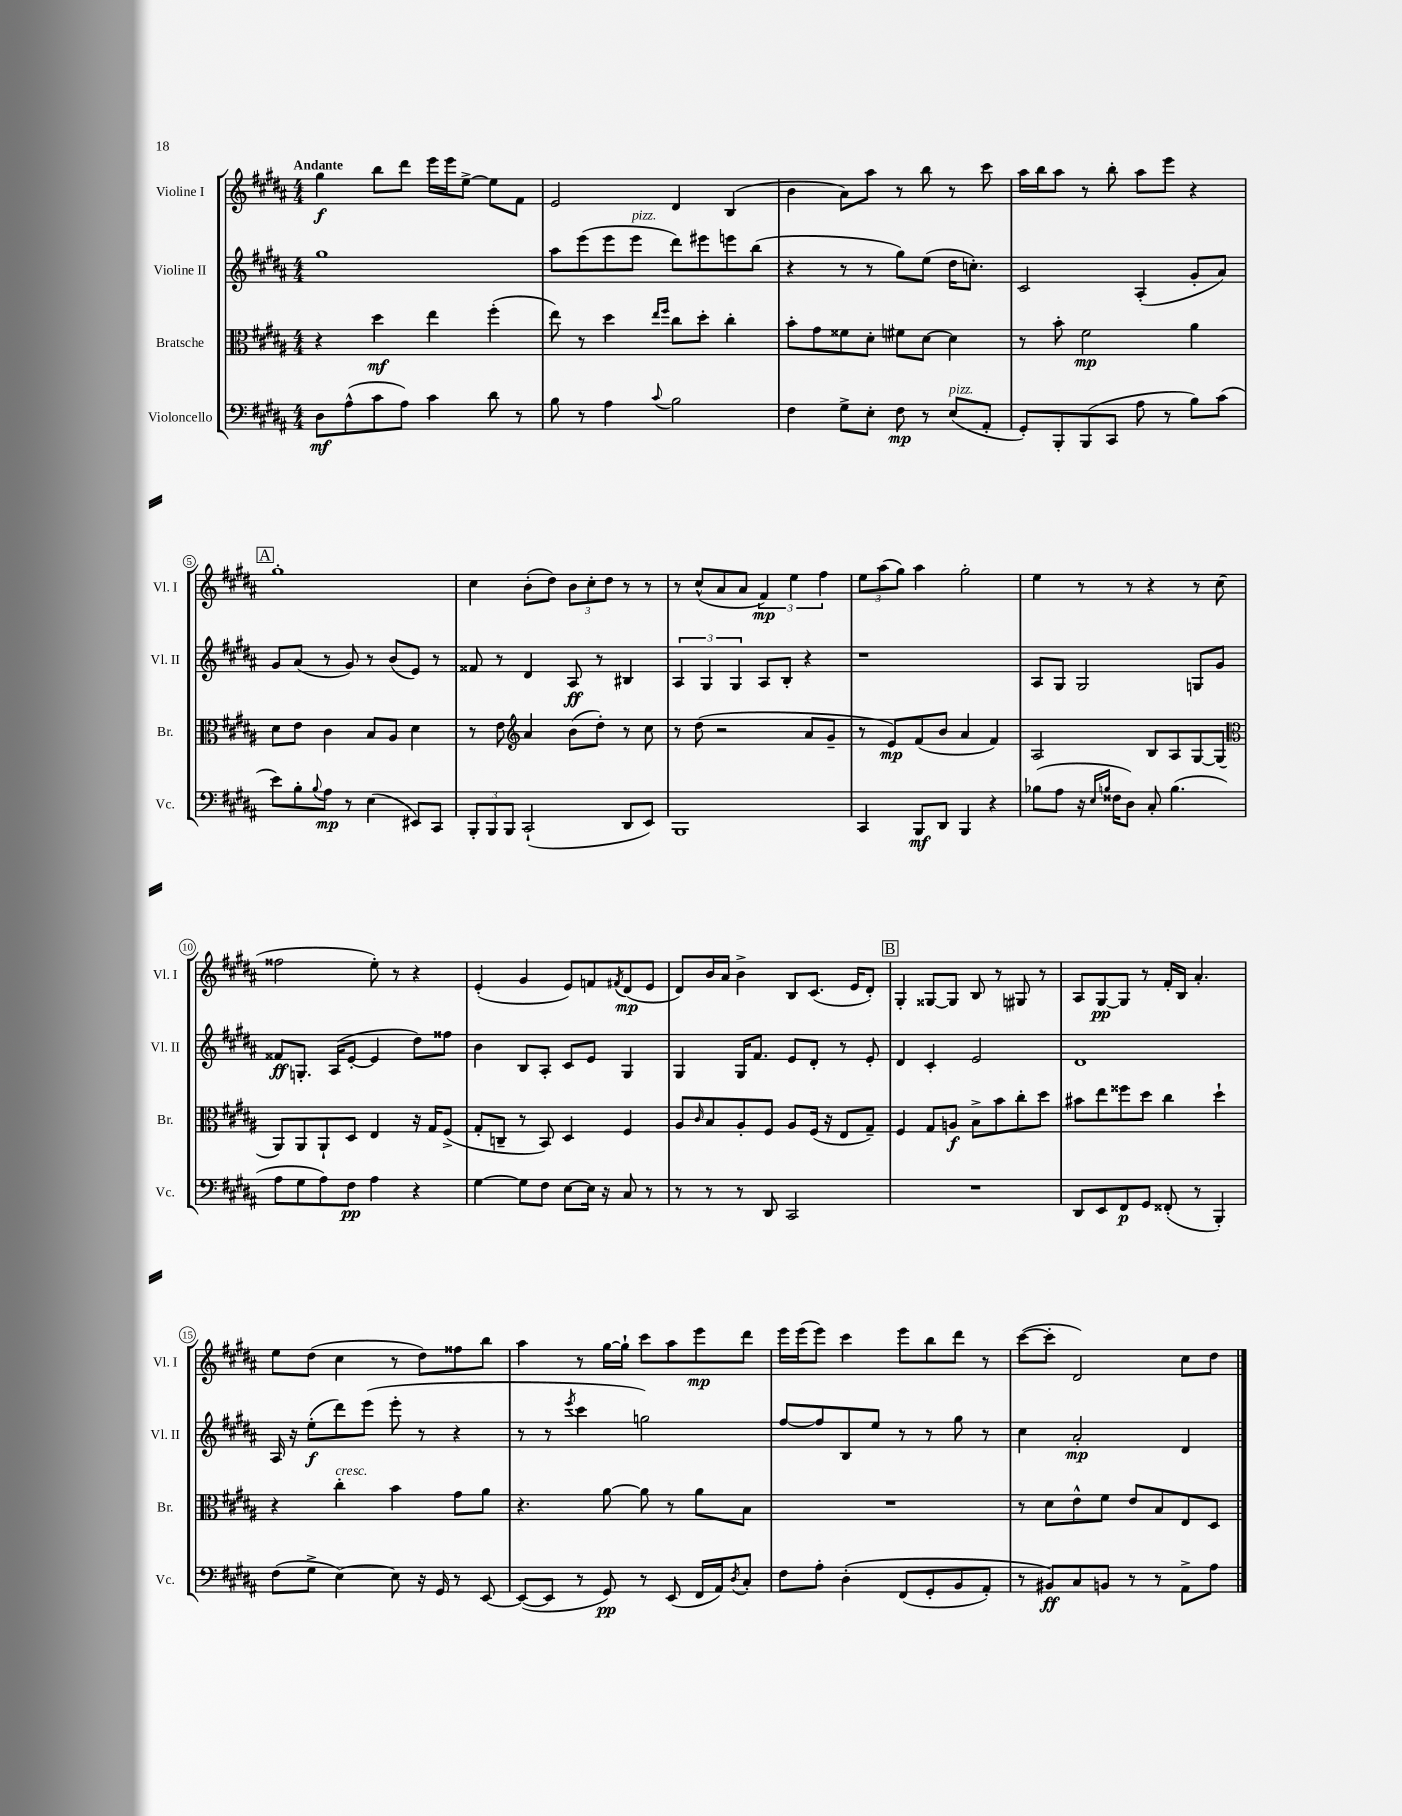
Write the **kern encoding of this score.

**kern	**dynam	**kern	**dynam	**kern	**dynam	**kern	**dynam
*part4	*part4	*part3	*part3	*part2	*part2	*part1	*part1
*staff4	*staff4	*staff3	*staff3	*staff2	*staff2	*staff1	*staff1
*I"Violoncello	*	*I"Bratsche	*	*I"Violine II	*	*I"Violine I	*
*I'Vc.	*	*I'Br.	*	*I'Vl. II	*	*I'Vl. I	*
*clefF4	*	*clefC3	*	*clefG2	*	*clefG2	*
*k[f#c#g#d#a#]	*	*k[f#c#g#d#a#]	*	*k[f#c#g#d#a#]	*	*k[f#c#g#d#a#]	*
*M4/4	*	*M4/4	*	*M4/4	*	*M4/4	*
=1	=1	=1	=1	=1	=1	=1	=1
!	!	!	!	!	!	!LO:TX:a:B:t=Andante	!
8D#\L	mf	4r	.	1gg#	.	4gg#\	f
(8A#^^\	.	.	.	.	.	.	.
8c#\	.	4dd#\	mf	.	.	8bb\L	.
8A#\J)	.	.	.	.	.	8ddd#\J	.
4c#\	.	4ee\	.	.	.	16eee\LL	.
.	.	.	.	.	.	16eee\J	.
.	.	.	.	.	.	[8ee^\J	.
8d#\	.	(4ff#'\	.	.	.	8ee\L]	.
8r	.	.	.	.	.	8f#\J	.
=2	=2	=2	=2	=2	=2	=2	=2
8B\	.	8ee\)	.	8aa#\L	.	2e/	.
8r	.	8r	.	(8eee\	.	.	.
4A#\	.	4dd#\	.	8eee\	.	.	.
!	!	!	!	!LO:TX:a:i:t=pizz.	!	!	!
.	.	.	.	8eee\J	.	.	.
.	.	16qqee/LL	.	.	.	.	.
8qqc#/	.	16qqff#/JJ	.	.	.	.	.
2B\	.	8cc#\L	.	8ddd#\L)	.	4d#/	.
.	.	8dd#'\J	.	8eee#X\	.	.	.
.	.	4cc#'\	.	8eeen\	.	(4B/	.
.	.	.	.	(8bb\J	.	.	.
=3	=3	=3	=3	=3	=3	=3	=3
4F#\	.	8b'\L	.	4r	.	4b\	.
.	.	8g#\	.	.	.	.	.
8G#^\L	.	8f##X\	.	8r	.	8a#\L)	.
8E'\J	.	8d#'\J	.	8r	.	8aa#\J	.
8F#\	mp	8f#X\L	.	8gg#\L)	.	8r	.
8r	.	[8d#\J	.	(8ee\J	.	8bb\	.
!LO:TX:a:i:t=pizz.	!	!	!	!	!	!	!
(8E/L	.	4d#\]	.	16dd#\KL	.	8r	.
.	.	.	.	8.ccn'\J)	.	.	.
8AA#'/J	.	.	.	.	.	8ccc#\	.
=4	=4	=4	=4	=4	=4	=4	=4
8GG#'/L)	.	8r	.	2c#/	.	16aa#\LL	.
.	.	.	.	.	.	16bb\J	.
8BBB'/	.	8b'\	.	.	.	8aa#\J	.
(8BBB/	.	2f#\	mp	.	.	8r	.
8CC#/J	.	.	.	.	.	8bb'\	.
8A#\	.	.	.	(4A#'/	.	8aa#\L	.
8r	.	.	.	.	.	8eee\J	.
8B\L)	.	4a#\	.	8g#'/L	.	4r	.
(8c#\J	.	.	.	8a#/J)	.	.	.
!!LO:LB:g=z
!!LO:REH:place=s1:t=A
=5	=5	=5	=5	=5	=5	=5	=5
8e\L)	.	8d#\L	.	8g#/L	.	1gg#'	.
8B'\	.	8e\J	.	(8a#/J	.	.	.
8qqB/	.	.	.	.	.	.	.
8A#\J	mp	4c#\	.	8r	.	.	.
8r	.	.	.	8g#/)	.	.	.
(4E\	.	8B/L	.	8r	.	.	.
.	.	8A#/J	.	(8b/L	.	.	.
8EE#X/L)	.	4d#\	.	8e/J)	.	.	.
8CC#/J	.	.	.	8r	.	.	.
=6	=6	=6	=6	=6	=6	=6	=6
12BBB'/L	.	8r	.	8f##X/	.	4cc#\	.
12BBB/	.	.	.	.	.	.	.
.	.	8e\	.	8r	.	.	.
12BBB/J	.	.	.	.	.	.	.
*	*	*clefG2	*	*	*	*	*
(2CC#`/	.	4a#/	.	4d#/	.	(8b'\L	.
.	.	.	.	.	.	8dd#\J)	.
.	.	(8b\L	.	8A#/	ff	12b\L	.
.	.	.	.	.	.	12cc#'\	.
.	.	8dd#'\J)	.	8r	.	.	.
.	.	.	.	.	.	12dd#\J	.
8DD#/L	.	8r	.	4B#X/	.	8r	.
8EE/J)	.	8cc#\	.	.	.	8r	.
=7	=7	=7	=7	=7	=7	=7	=7
1BBB	.	8r	.	6A#/	.	8r	.
.	.	(8dd#\	.	.	.	(8cc#^^/L	.
.	.	.	.	6G#/	.	.	.
.	.	2r	.	.	.	8a#/	.
.	.	.	.	6G#/	.	.	.
.	.	.	.	.	.	8a#/J	.
.	.	.	.	8A#/L	.	6f#/)	mp
.	.	.	.	8B'/J	.	.	.
.	.	.	.	.	.	6ee\	.
.	.	8a#/L	.	4r	.	.	.
.	.	.	.	.	.	6ff#\	.
.	.	8g#~/J	.	.	.	.	.
=8	=8	=8	=8	=8	=8	=8	=8
4CC#/	.	8r	.	1r	.	12ee\L	.
.	.	.	.	.	.	(12aa#\	.
.	.	8e/L)	mp	.	.	.	.
.	.	.	.	.	.	12gg#\J)	.
8BBB/L	mf	(8f#/	.	.	.	4aa#\	.
8DD#/J	.	8b/J	.	.	.	.	.
4BBB/	.	4a#/	.	.	.	2gg#'\	.
4r	.	4f#/)	.	.	.	.	.
=9	=9	=9	=9	=9	=9	=9	=9
(8B-X\L	.	2A#/	.	8A#/L	.	4ee\	.
8A#\J	.	.	.	8G#/J	.	.	.
16r	.	.	.	2G#/	.	8r	.
16qqE/LL	.	.	.	.	.	.	.
16qqBn/JJ	.	.	.	.	.	.	.
16F##X\KL	.	.	.	.	.	.	.
8D#\J)	.	.	.	.	.	8r	.
8C#'/	.	8B/L	.	.	.	4r	.
(4.B\	.	8A#/	.	.	.	.	.
.	.	[8G#/	.	8Gn/L	.	8r	.
.	.	(8G#/J]	.	8g#/J	.	(8cc#\	.
!!LO:LB:g=z
=10	=10	=10	=10	=10	=10	=10	=10
*	*	*clefC3	*	*	*	*	*
8A#\L	.	8AA#/L)	.	8f##X/L	ff	2ff##X\	.
8G#\	.	8AA#/	.	8.Gn'/J	.	.	.
8A#\)	.	8AA#`/	.	.	.	.	.
.	.	.	.	(16A#/KL	.	.	.
8F#\J	pp	8D#/J	.	[8e'/J	.	.	.
4A#\	.	4E/	.	4e/]	.	8ee'\)	.
.	.	.	.	.	.	8r	.
4r	.	16r	.	8dd#\L)	.	4r	.
.	.	16G#/KL	.	.	.	.	.
.	.	(8F#^/J	.	8ff##X\J	.	.	.
=11	=11	=11	=11	=11	=11	=11	=11
[4G#\	.	8G#'/L	.	4b\	.	(4e'/	.
.	.	8Cn~/J	.	.	.	.	.
8G#\L]	.	8r	.	8B/L	.	4g#/	.
8F#\J	.	8BB/)	.	8A#'/J	.	.	.
[8E\L	.	4D#/	.	8c#/L	.	8e/L)	.
16E\Jk]	.	.	.	8e/J	.	8fn/	.
16r	.	.	.	.	.	.	.
.	.	.	.	.	.	8qf#X/	.
8C#/	.	4F#/	.	4G#/	.	(8d#/	mp
8r	.	.	.	.	.	8e/J	.
=12	=12	=12	=12	=12	=12	=12	=12
8r	.	8A#/L	.	4G#/	.	8d#/L)	.
.	.	16qqc#/	.	.	.	.	.
8r	.	8B/	.	.	.	16b/L	.
.	.	.	.	.	.	16a#/JJ	.
8r	.	8A#'/	.	16G#/KL	.	4b^\	.
.	.	.	.	8.f#/J	.	.	.
8DD#/	.	8F#/J	.	.	.	.	.
2CC#/	.	8A#/L	.	8e/L	.	8B/L	.
.	.	(16F#/Jk	.	8d#'/J	.	(8.c#/J	.
.	.	16r	.	.	.	.	.
.	.	8E/L	.	8r	.	.	.
.	.	.	.	.	.	16e/KL	.
.	.	8G#~/J)	.	8e'/	.	8d#'/J)	.
!!LO:REH:place=s1:t=B
=13	=13	=13	=13	=13	=13	=13	=13
1r	.	4F#/	.	4d#/	.	4G#'/	.
.	.	8G#/L	.	4c#'/	.	[8G##X/L	.
.	.	8An/J	f	.	.	8G##/J]	.
.	.	8B^\L	.	2e/	.	8B/	.
.	.	8b\	.	.	.	8r	.
.	.	8cc#'\	.	.	.	8G#X/	.
.	.	8dd#\J	.	.	.	8r	.
=14	=14	=14	=14	=14	=14	=14	=14
8DD#/L	.	8b#X\L	.	1d#	.	8A#/L	.
8EE/	.	8ee\	.	.	.	[8G#/	pp
8FF#/	p	8ff##X\	.	.	.	8G#/J]	.
8GG#/J	.	8dd#\J	.	.	.	8r	.
(8FF##X'/	.	4cc#\	.	.	.	16f#'/LL	.
.	.	.	.	.	.	16B/JJ	.
8r	.	.	.	.	.	4.a#'/	.
4BBB'/)	.	4dd#`\	.	.	.	.	.
!!LO:LB:g=z
=15	=15	=15	=15	=15	=15	=15	=15
(8F#\L	.	4r	.	16A#/	.	8ee\L	.
.	.	.	.	16r	.	.	.
8G#^\J	.	.	.	(8ee'\L	f	(8dd#\J	.
!	!	!LO:TX:a:i:t=cresc.	!	!	!	!	!
[4E\)	.	4cc#'\	.	8ddd#\)	.	4cc#\	.
.	.	.	.	(8eee\J	.	.	.
8E\]	.	4b\	.	8eee'\	.	8r	.
16r	.	.	.	8r	.	8dd#\L)	.
16GG#/	.	.	.	.	.	.	.
8r	.	8g#\L	.	4r	.	8ff##X\	.
[8EE/	.	8a#\J	.	.	.	8bb\J	.
=16	=16	=16	=16	=16	=16	=16	=16
(8EE/L_	.	4.r	.	8r	.	4aa#\	.
8EE/J]	.	.	.	8r	.	.	.
.	.	.	.	8qeee/	.	.	.
8r	.	.	.	4ccc#\	.	8r	.
8GG#/)	pp	[8a#\	.	.	.	[16gg#\LL	.
.	.	.	.	.	.	16gg#`\JJ]	.
8r	.	8a#\]	.	2ggn\)	.	8ccc#\L	.
(8EE/	.	8r	.	.	.	8aa#\	.
16FF#/LL	.	8a#\L	.	.	.	8eee\	mp
16AA#/J)	.	.	.	.	.	.	.
8qD#/	.	.	.	.	.	.	.
8C#'/J	.	8B\J	.	.	.	8ddd#\J	.
=17	=17	=17	=17	=17	=17	=17	=17
8F#\L	.	1r	.	[8ff#/L	.	16eee\LL	.
.	.	.	.	.	.	(16eee\J	.
8A#'\J	.	.	.	8ff#/]	.	8eee\J)	.
(4D#'\	.	.	.	8B/	.	4ccc#\	.
.	.	.	.	8ee/J	.	.	.
(8FF#/L	.	.	.	8r	.	8eee\L	.
8GG#'/	.	.	.	8r	.	8bb\	.
8BB/	.	.	.	8gg#\	.	8ddd#\J	.
8AA#'/J)	.	.	.	8r	.	8r	.
=18	=18	=18	=18	=18	=18	=18	=18
8r	.	8r	.	4cc#\	.	([8ccc#\L	.
8BB#X/L)	ff	8d#\L	.	.	.	8ccc#'\J]	.
8C#/	.	8e^^\	.	2a#'/	mp	2d#/)	.
8BBn/J	.	8f#\J	.	.	.	.	.
8r	.	8e/L	.	.	.	.	.
8r	.	8B/	.	.	.	.	.
8AA#^\L	.	8E/	.	4d#/	.	8cc#\L	.
8A#\J	.	8D#/J	.	.	.	8dd#\J	.
==	==	==	==	==	==	==	==
*-	*-	*-	*-	*-	*-	*-	*-
